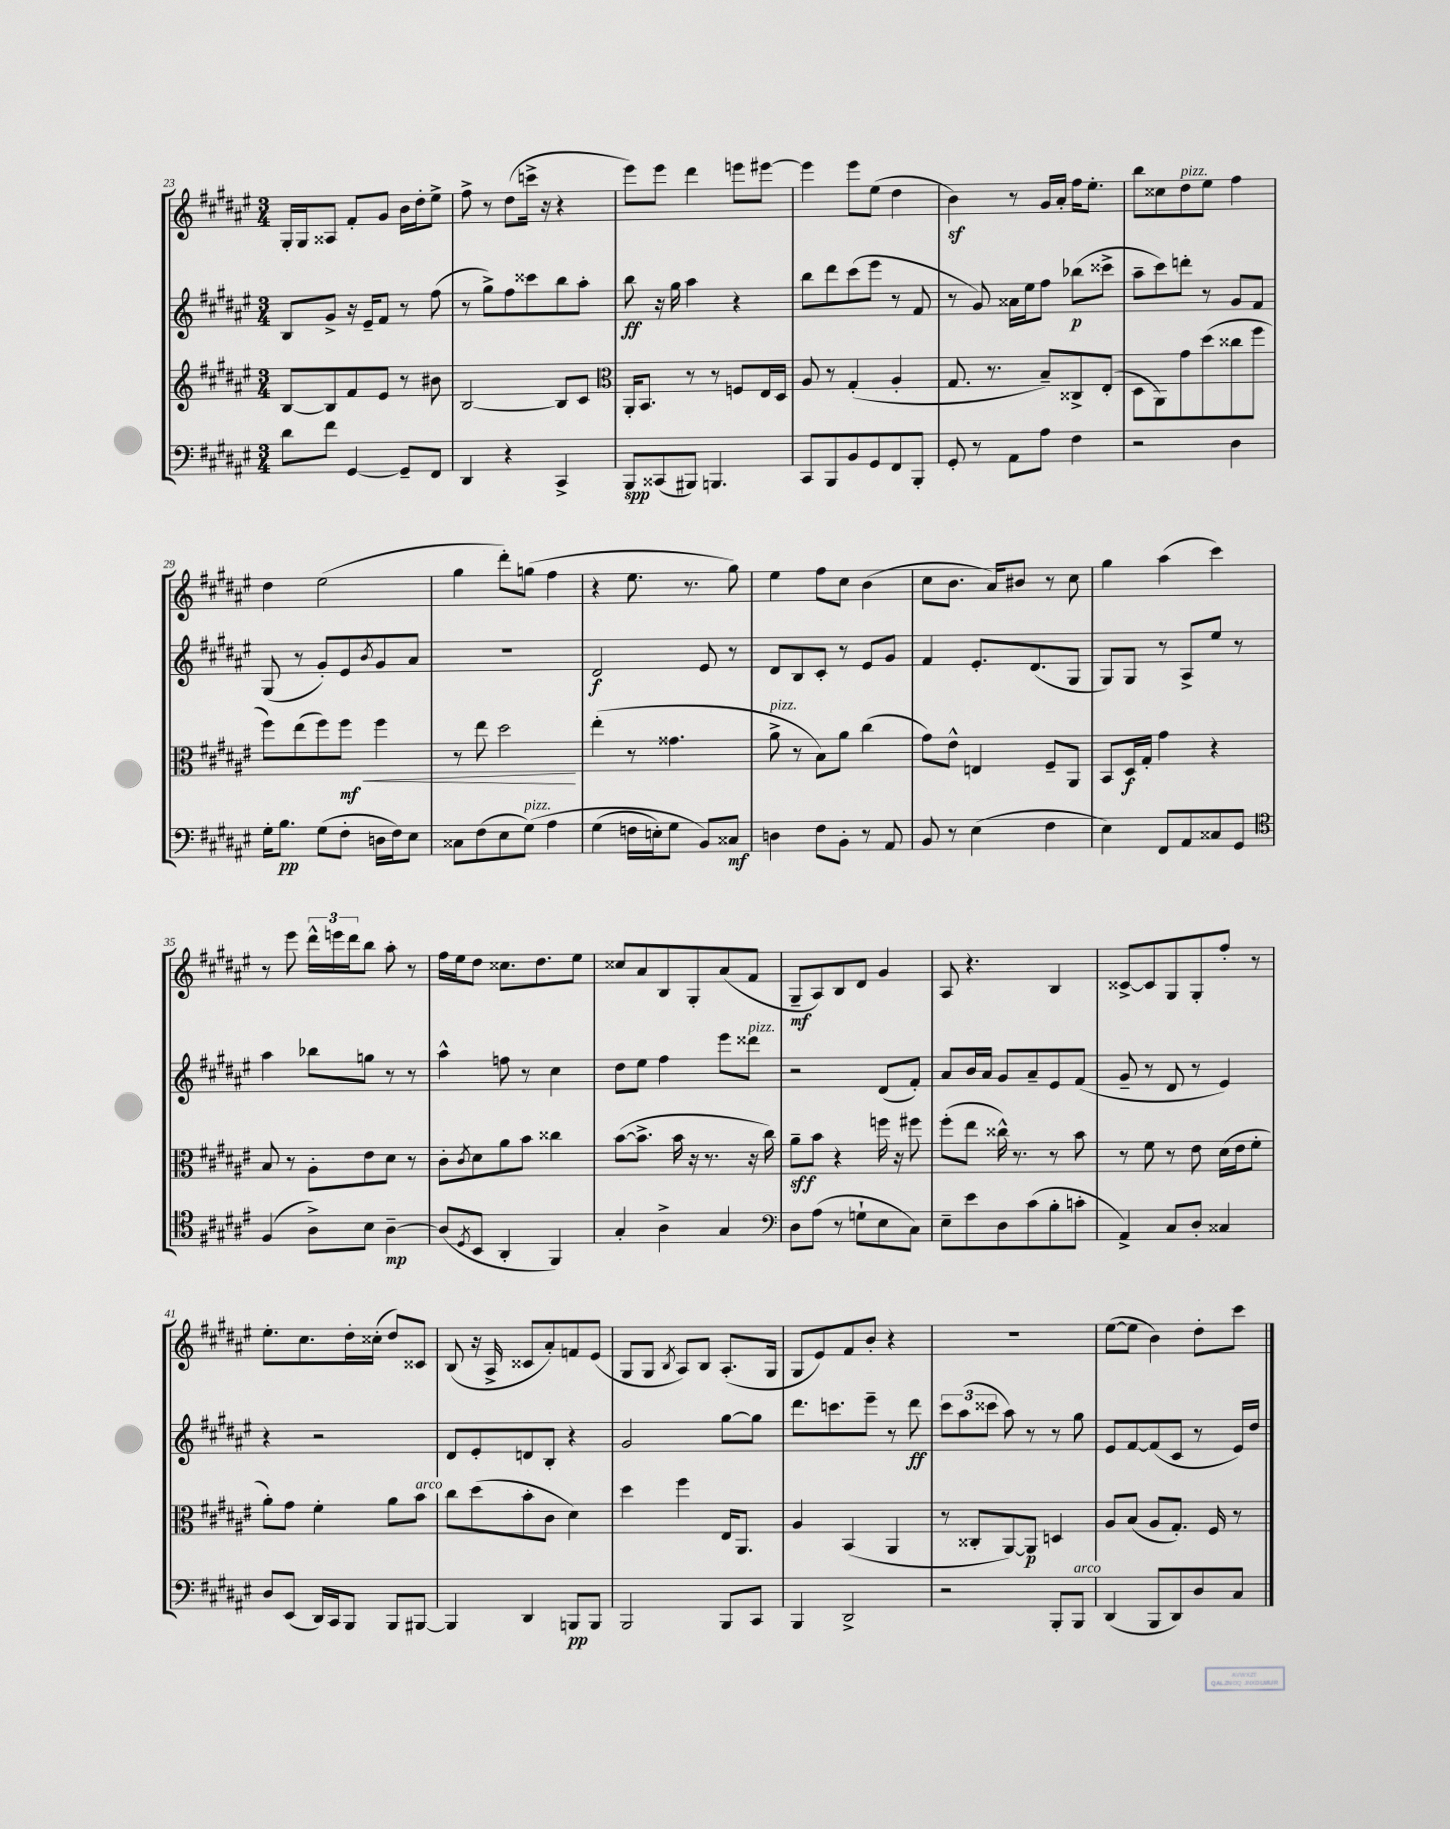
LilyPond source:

<<
\new StaffGroup <<
\new Staff = "s0" {
    \clef treble \key fis \major \numericTimeSignature \time 3/4
    gis16-. gis16 aisis8 fis'8-. gis'8 b'16 dis''16-. eis''8-> |
    fis''8-> r8 dis''8( c'''16-> r16 r4 |
    eis'''8) eis'''8 dis'''4 e'''8 eis'''8~ |
    eis'''4 eis'''8 eis''8( dis''4 |
    b'4\sf) r8 gis'16 ais'16-. fis''16 eis''8.-. |
    b''8 cisis''8 dis''8^\markup { \italic "pizz." } eis''8 fis''4 |
    dis''4 eis''2( |
    gis''4 dis'''8-.) g''8( fis''4 |
    r4 eis''8. r8. gis''8) |
    eis''4 fis''8 cis''8 b'4( |
    cis''8 b'8. ais'16) bis'8 r8 cis''8 |
    gis''4 ais''4( cis'''4) |
    r8 eis'''8 \tuplet 3/2 { dis'''16-^ e'''16 dis'''16 } b''8 ais''8-. r8 |
    fis''16 eis''16 dis''8 cisis''8. dis''8. eis''8 |
    cisis''8 ais'8 b8 gis8-. ais'8( fis'8 |
    gis8--\mf ais8) b8 dis'8 gis'4 |
    ais8 r4. b4 |
    cisis'8~-> cisis'8 gis8 gis8-. fis''8-. r8 |
    eis''8.-. cis''8. dis''16-. cisis''16-.( dis''8) cisis'8 |
    b8( r16 ais16-> cisis'8 ais'8-.) f'8 eis'8( |
    gis8 gis8 \acciaccatura { b8 } ais8) b8 ais8.-.( gis16 |
    gis8 eis'8) fis'8 b'8-. r4 |
    R2. |
    eis''8~( eis''8 b'4) dis''8-. cis'''8 \bar "|." |
}
\new Staff = "s1" {
    \clef treble \key fis \major \numericTimeSignature \time 3/4
    b8 gis'8-> r16 eis'16-- fis'8 r8 fis''8( |
    r8 gis''8->) fis''8 cisis'''8 b''8 ais''8-. |
    b''8\ff r16 gis''16 ais''4 r4 |
    b''8 dis'''8 cis'''8( eis'''8 r8 fis'8 |
    r8 gis'8) aisis'16 eis''16 fis''8 bes''8\p( cisis'''8-> |
    ais''8-- cis'''8) d'''8-. r8 gis'8 fis'8 |
    gis8( r8 gis'8-.) eis'8 \acciaccatura { b'8 } gis'8 ais'8 |
    R2. |
    dis'2\f eis'8 r8 |
    dis'8 b8 cis'8-. r8 eis'8 gis'8 |
    fis'4 eis'8.-. dis'8.( gis8 |
    gis8) gis8 r8 ais8-> eis''8 r8 |
    ais''4 bes''8 g''8 r8 r8 |
    ais''4-^ f''8 r8 cis''4 |
    dis''8 eis''8 fis''4 eis'''8 disis'''8^\markup { \italic "pizz." } |
    r2 dis'8( fis'8-.) |
    ais'8 b'16 ais'16 gis'8 ais'8-- eis'8 fis'8( |
    gis'8-- r8 dis'8 r8 eis'4) |
    r4 r2 |
    dis'8 eis'8-. d'8 b8-. r4 |
    gis'2 gis''8~ gis''8 |
    dis'''8. c'''8. eis'''8-- r8 dis'''8\ff |
    \tuplet 3/2 { cis'''8 ais''8( cisis'''8 } ais''8) r8 r8 gis''8 |
    eis'8 fis'8~ fis'8( cis'8 r8 eis'16) dis''16 \bar "|." |
}
\new Staff = "s2" {
    \clef treble \key fis \major \numericTimeSignature \time 3/4
    b8~ b8 fis'8 eis'8 r8 bis'8 |
    b2~ b8 cis'8 |
    \clef alto ais,16-. b,8. r8 r8 f8 eis16 dis16 |
    ais8 r8 gis4-.( ais4-. |
    gis8. r8. b8--) cisis8-> eis8-.( |
    dis8 ais,8) gis'8 dis''8( cisis''8 fis''8 |
    fis''8) eis''8( fis''8) fis''8\mf\< fis''4 |
    r8 eis''8 dis''2\! |
    eis''4-.( r8 gisis'4. |
    ais'8->^\markup { \italic "pizz." } r8 b8) ais'8 cis''4( |
    gis'8) eis'8-^ e4 fis8-- ais,8 |
    b,8 dis16\f gis16-. gis'4 r4 |
    b8 r8 ais8-. eis'8 dis'8 r8 |
    cis'8-. \acciaccatura { cis'8 } dis'8 ais'8 b'8 cisis''4 |
    b'8~( b'8.-> b'16 r16 r8. r16 cis''16) |
    ais'8--\sff b'8 r4 f''16 r16 fis''8 |
    fis''8-.( eis''8 cisis''16-^) r8. r8 b'8 |
    r8 fis'8 r8 eis'8 dis'16( eis'16 fis'8-. |
    ais'8-.) gis'8 fis'4-. ais'8 b'8^\markup { \italic "arco" } |
    cis''8 dis''8( b'8-. cis'8 dis'4) |
    dis''4 fis''4 eis16 ais,8. |
    ais4 b,4( ais,4 |
    r8 cisis8-. ais,8~) ais,8\p d4 |
    ais8 b8( ais8 gis8.-.) fis16 r8 \bar "|." |
}
\new Staff = "s3" {
    \clef bass \key fis \major \numericTimeSignature \time 3/4
    dis'8 fis'8 gis,4~ gis,8-- fis,8 |
    dis,4 r4 cis,4-> |
    b,,8\spp cisis,8( bis,,8) b,,4. |
    cis,8 b,,8 b,8 gis,8 fis,8 b,,8-. |
    gis,8-. r8 ais,8 ais8 fis4 |
    r2 dis4 |
    gis16-. b8.\pp gis8( fis8-. d16 fis16) eis8 |
    cisis8 fis8( eis8 gis8^\markup { \italic "pizz." })\( ais4 |
    gis4( f16 e16-.) gis8 b,8\) cisis8\mf |
    d4 fis8 b,8-. r8 ais,8 |
    b,8 r8 eis4( fis4 |
    eis4) fis,8 ais,8 cisis8 gis,8 |
    \clef tenor fis4( ais8->) b8 ais4~--\mp |
    ais8( \acciaccatura { dis8 } b,8 ais,4-. fis,4) |
    gis4-. ais4-> gis4 |
    \clef bass dis8 ais8( r8 g8-! eis8 cis8) |
    eis8-- eis'8 dis8 cis'8( b8-. c'8-. |
    ais,4->) cis8 dis8-. cisis4 |
    dis8 eis,8( dis,16) cis,16 b,,8 b,,8 bis,,8~ |
    bis,,4 dis,4 b,,8\pp b,,8 |
    b,,2 b,,8 cis,8 |
    b,,4 dis,2-> |
    r2 b,,8-. b,,8^\markup { \italic "arco" } |
    dis,4( b,,8 dis,8) dis8 cis8 \bar "|." |
}
>>
>>
\layout { \context { \Score currentBarNumber = #23 } }
